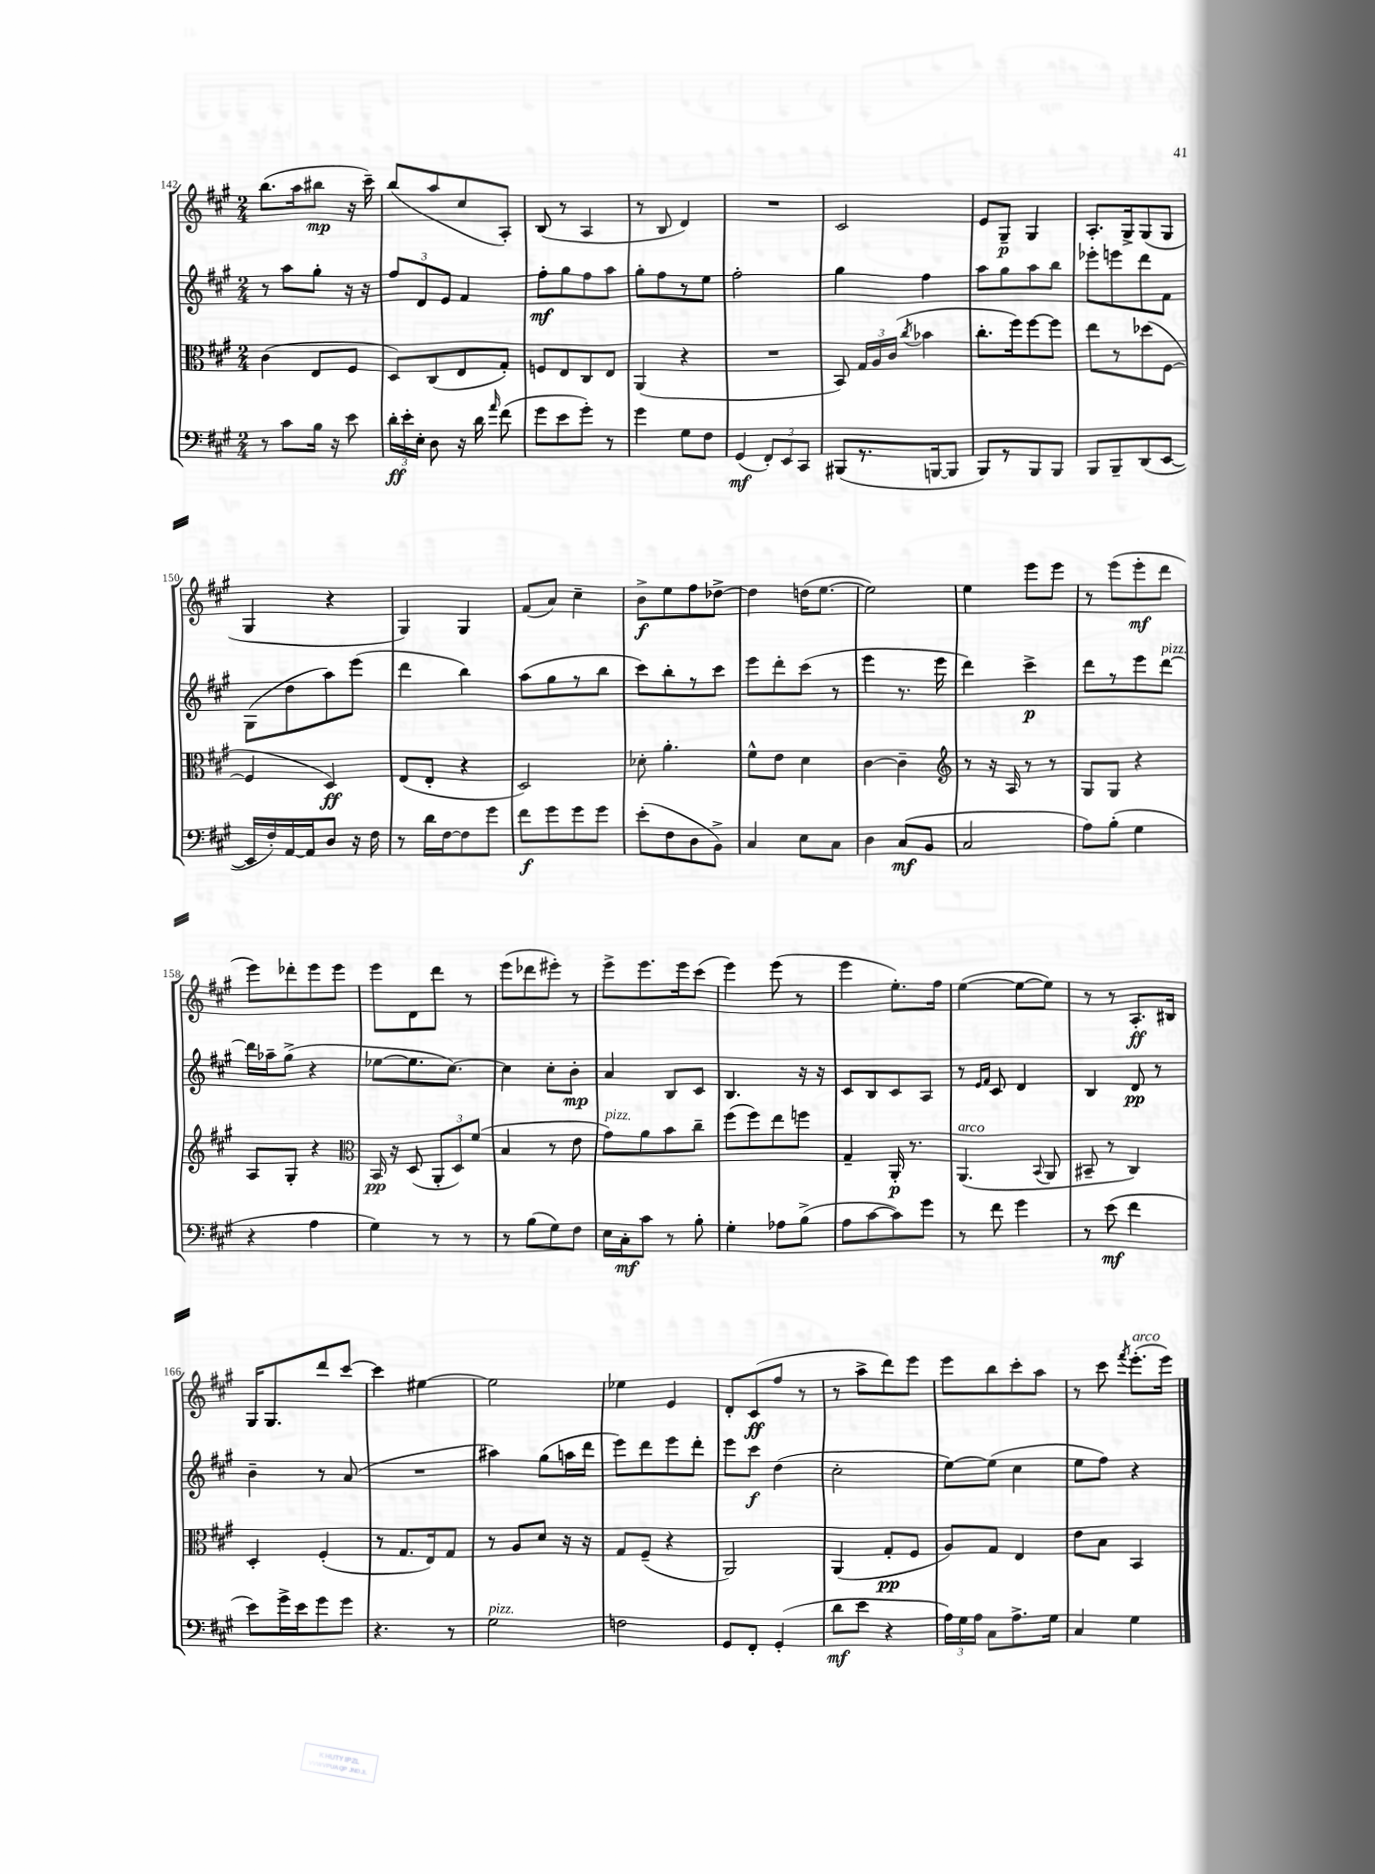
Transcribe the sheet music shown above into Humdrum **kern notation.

**kern	**dynam	**kern	**dynam	**kern	**dynam	**kern	**dynam
*part4	*part4	*part3	*part3	*part2	*part2	*part1	*part1
*staff4	*staff4	*staff3	*staff3	*staff2	*staff2	*staff1	*staff1
*clefF4	*	*clefC3	*	*clefG2	*	*clefG2	*
*k[f#c#g#]	*	*k[f#c#g#]	*	*k[f#c#g#]	*	*k[f#c#g#]	*
*M2/4	*	*M2/4	*	*M2/4	*	*M2/4	*
=142	=142	=142	=142	=142	=142	=142	=142
8r	.	(4c#\	.	8r	.	(8.bb\L	.
8c#\L	.	.	.	8aa\L	.	.	.
.	.	.	.	.	.	16aa\k	.
16B\Jk	.	8E/L	.	8gg#'\J	.	8bb#X\J	mp
16r	.	.	.	.	.	.	.
8e\	.	8F#/J	.	16r	.	16r	.
.	.	.	.	16r	.	16ccc#~\)	.
=143	=143	=143	=143	=143	=143	=143	=143
24d'\LL	ff	8D/L)	.	12ff#/L	.	(8bb/L	.
24e'\	.	.	.	.	.	.	.
24E'\JJ	.	.	.	12d/	.	.	.
8D\	.	(8C#/	.	.	.	8aa/	.
.	.	.	.	12e/J	.	.	.
16r	.	8E/	.	4f#/	.	8cc#/	.
16d\	.	.	.	.	.	.	.
16qqa/	.	.	.	.	.	.	.
(8f#\	.	8G#'/J)	.	.	.	8A'/J)	.
=144	=144	=144	=144	=144	=144	=144	=144
8g#\L	.	8Fn/L	.	8ff#'\L	mf	(8B/	.
8e\	.	8E/	.	8gg#\	.	8r	.
8g#'\J)	.	8C#/	.	8ff#\	.	4A/	.
8r	.	8E/J	.	8aa\J	.	.	.
=145	=145	=145	=145	=145	=145	=145	=145
4g#\	.	(4AA/	.	8gg#'\L	.	8r	.
.	.	.	.	8ff#\	.	8B/	.
8G#\L	.	4r	.	8r	.	4d/)	.
8F#\J	.	.	.	8ee\J	.	.	.
=146	=146	=146	=146	=146	=146	=146	=146
(4GG#/	mf	2r	.	2ff#'\	.	2r	.
12FF#'/L)	.	.	.	.	.	.	.
12EE/	.	.	.	.	.	.	.
12CC#/J	.	.	.	.	.	.	.
=147	=147	=147	=147	=147	=147	=147	=147
(8BBB#X/L	.	8BB/)	.	4gg#\	.	2c#/	.
8.r	.	24G#/LL	.	.	.	.	.
.	.	24A/	.	.	.	.	.
.	.	(24c#/JJ	.	.	.	.	.
.	.	8qcc#/	.	.	.	.	.
.	.	4b-X\	.	4ff#\	.	.	.
[16BBBn/k	.	.	.	.	.	.	.
8BBB/J]	.	.	.	.	.	.	.
=148	=148	=148	=148	=148	=148	=148	=148
8BBB/L)	.	8.cc#'\L	.	8aa\L	.	8e/L	.
8r	.	.	.	8gg#\	.	8G#~/J	p
.	.	16ff#\k)	.	.	.	.	.
8BBB/	.	[8ff#\	.	8aa\	.	4G#/	.
8BBB/J	.	8ff#\J]	.	8bb\J	.	.	.
=149	=149	=149	=149	=149	=149	=149	=149
8BBB/L	.	8ee\L	.	8eee-X'\L	.	8.A'/L	.
8BBB~/	.	8r	.	8eeen\	.	.	.
.	.	.	.	.	.	16G#^/k	.
(8DD/	.	(8dd-X\	.	8ddd\	.	(8G#/	.
[8EE/J	.	[8F#\J	.	8f#\J	.	8G#/J	.
!!LO:LB:g=z
=150	=150	=150	=150	=150	=150	=150	=150
16EE/LL]	.	4F#/]	.	(8G#\L	.	4G#/	.
16F#'/)	.	.	.	.	.	.	.
[16AA/	.	.	.	8dd\	.	.	.
16AA/J]	.	.	.	.	.	.	.
8D/J	.	4D/)	ff	8aa\)	.	4r	.
16r	.	.	.	(8eee\J	.	.	.
16F#\	.	.	.	.	.	.	.
=151	=151	=151	=151	=151	=151	=151	=151
8r	.	(8E/L	.	4ddd\	.	4G#/)	.
16d\LL	.	8E'/J	.	.	.	.	.
[16F#\J	.	.	.	.	.	.	.
8F#\]	.	4r	.	4bb\)	.	4G#/	.
8g#\J	.	.	.	.	.	.	.
=152	=152	=152	=152	=152	=152	=152	=152
8f#\L	f	2D/)	.	(8aa\L	.	(8f#/L	.
8g#\	.	.	.	8gg#\	.	8a/J)	.
8g#\	.	.	.	8r	.	4cc#~\	.
8g#\J	.	.	.	8bb\J	.	.	.
=153	=153	=153	=153	=153	=153	=153	=153
(8e'\L	.	8d-X'\	.	8ccc#\L)	.	8b^\L	f
8F#\	.	4.a'\	.	8bb'\	.	8ee\	.
8D\	.	.	.	8r	.	8ff#\	.
8BB^\J)	.	.	.	8ccc#\J	.	[8dd-X^\J	.
=154	=154	=154	=154	=154	=154	=154	=154
4C#/	.	8f#^^\L	.	8eee\L	.	4dd-\]	.
.	.	8e\J	.	8ddd'\	.	.	.
8E\L	.	4d\	.	(8ccc#\J	.	(16ddn\KL	.
.	.	.	.	.	.	[8.ee\J	.
8C#\J	.	.	.	8r	.	.	.
=155	=155	=155	=155	=155	=155	=155	=155
4D\	.	[4c#\	.	4eee\	.	2ee\])	.
(8C#/L	mf	4c#~\]	.	8.r	.	.	.
8BB/J	.	.	.	.	.	.	.
.	.	.	.	16eee\	.	.	.
=156	=156	=156	=156	=156	=156	=156	=156
*	*	*clefG2	*	*	*	*	*
2C#/	.	8r	.	4ddd\)	.	4ee\	.
.	.	16r	.	.	.	.	.
.	.	16A/	.	.	.	.	.
.	.	8r	.	4ccc#^\	p	8eee\L	.
.	.	8r	.	.	.	8eee\J	.
=157	=157	=157	=157	=157	=157	=157	=157
8A\L)	.	8G#/L	.	8ddd\L	.	8r	.
(8B'\J	.	8G#/J	.	8r	.	(8eee\L	.
4G#\	.	4r	.	8eee\	.	8eee'\	mf
!	!	!	!	!LO:TX:a:i:t=pizz.	!	!	!
.	.	.	.	[8ddd\J	.	8ddd\J	.
!!LO:LB:g=z
=158	=158	=158	=158	=158	=158	=158	=158
4r	.	8A/L	.	16ddd\LL]	.	8eee\L)	.
.	.	.	.	16aa-X~\J	.	.	.
.	.	8G#'/J	.	(8gg#^\J	.	8ddd-X'\	.
4A\	.	4r	.	4r	.	8eee\	.
.	.	.	.	.	.	8eee\J	.
=159	=159	=159	=159	=159	=159	=159	=159
*	*	*clefC3	*	*	*	*	*
4G#\)	.	16BB/	pp	[8ee-X\L	.	8eee\L	.
.	.	16r	.	.	.	.	.
.	.	(8D/	.	8.ee-\]	.	8d\	.
8r	.	12AA'/L	.	.	.	8ddd\J	.
.	.	.	.	[8.cc#\J)	.	.	.
.	.	12D/)	.	.	.	.	.
8r	.	.	.	.	.	8r	.
.	.	(12f#/J	.	.	.	.	.
=160	=160	=160	=160	=160	=160	=160	=160
8r	.	4B/	.	4cc#\]	.	(8eee\L	.
(8B\L	.	.	.	.	.	8ddd-X\	.
8G#\)	.	8r	.	8cc#'\L	.	8eee#X'\J)	.
8F#\J	.	8e\	.	8b'\J	mp	8r	.
=161	=161	=161	=161	=161	=161	=161	=161
!	!	!LO:TX:a:i:t=pizz.	!	!	!	!	!
16E\LL	.	8g#\L)	.	4a/	.	8eee^\L	.
16C#'\J	mf	.	.	.	.	.	.
8c#\J	.	8a\	.	.	.	8.eee\	.
8r	.	8b\	.	8B/L	.	.	.
.	.	.	.	.	.	16eee\k	.
8B'\	.	8cc#~\J	.	8c#/J	.	(8ccc#\J	.
=162	=162	=162	=162	=162	=162	=162	=162
4G#'\	.	(8ff#\L	.	4.B/	.	4eee\)	.
.	.	8ff#\)	.	.	.	.	.
8A-X\L	.	8ee\	.	.	.	(8eee\	.
(8B^\J	.	8ffn\J	.	16r	.	8r	.
.	.	.	.	16r	.	.	.
=163	=163	=163	=163	=163	=163	=163	=163
8A\L	.	4G#~/	.	8c#/L	.	4eee\	.
[8c#\	.	.	.	8B/	.	.	.
8c#\])	.	16AA'/	p	8c#/	.	8.ee'\L)	.
.	.	8.r	.	.	.	.	.
8g#\J	.	.	.	8A/J	.	.	.
.	.	.	.	.	.	16ff#\Jk	.
=164	=164	=164	=164	=164	=164	=164	=164
!	!	!LO:TX:a:i:t=arco	!	!	!	!	!
8r	.	(4.AA/	.	8r	.	([4ee\	.
.	.	.	.	16qqe/LL	.	.	.
.	.	.	.	16qqf#/JJ	.	.	.
8f#\	.	.	.	8c#/	.	.	.
4g#\	.	.	.	4d/	.	8ee\L_	.
.	.	8qqBB/	.	.	.	.	.
.	.	8AA/	.	.	.	8ee\J])	.
=165	=165	=165	=165	=165	=165	=165	=165
8r	.	8BB#X~/	.	4B/	.	8r	.
(8e\	mf	8r	.	.	.	8r	.
4f#\	.	4C#/)	.	8d/	pp	8.A'/L	ff
.	.	.	.	8r	.	.	.
.	.	.	.	.	.	16B#X/Jk	.
!!LO:LB:g=z
=166	=166	=166	=166	=166	=166	=166	=166
8e\L)	.	4D'/	.	4b~\	.	16G#/KL	.
.	.	.	.	.	.	8.G#/	.
16g#^\L	.	.	.	.	.	.	.
16e\J	.	.	.	.	.	.	.
8g#\	.	(4F#'/	.	8r	.	8ddd/	.
8g#\J	.	.	.	(8a/	.	[8ccc#/J	.
=167	=167	=167	=167	=167	=167	=167	=167
4.r	.	8r	.	2r	.	4ccc#\]	.
.	.	8.G#/L	.	.	.	.	.
.	.	.	.	.	.	[4ee#X\	.
.	.	16E/k)	.	.	.	.	.
8r	.	8G#/J	.	.	.	.	.
=168	=168	=168	=168	=168	=168	=168	=168
!LO:TX:a:i:t=pizz.	!	!	!	!	!	!	!
2G#\	.	8r	.	4aa#X\)	.	2ee#\]	.
.	.	8A/L	.	.	.	.	.
.	.	8d/J	.	(8gg#\L	.	.	.
.	.	16r	.	16aan\L	.	.	.
.	.	16r	.	16ddd\JJ	.	.	.
=169	=169	=169	=169	=169	=169	=169	=169
2Fn\	.	8G#/L	.	8eee\L)	.	4ee-X\	.
.	.	(8F#~/J	.	8ddd\	.	.	.
.	.	4r	.	8eee\	.	4e/	.
.	.	.	.	8ddd'\J	.	.	.
=170	=170	=170	=170	=170	=170	=170	=170
8GG#/L	.	2AA/)	.	8eee\L	.	8d'/L	.
8FF#'/J	.	.	.	8ccc#\J	f	(8c#/	ff
(4GG#'/	.	.	.	(4dd\	.	8ff#/J	.
.	.	.	.	.	.	8r	.
=171	=171	=171	=171	=171	=171	=171	=171
8d\L	mf	(4AA/	.	2cc#'\	.	8r	.
8e\J	.	.	.	.	.	8aa^\L	.
4r	.	8G#'/L	pp	.	.	8ddd\)	.
.	.	8F#/J	.	.	.	8eee\J	.
=172	=172	=172	=172	=172	=172	=172	=172
24A\LL)	.	8A/L)	.	[8ee\L)	.	8eee\L	.
24G#\	.	.	.	.	.	.	.
24A\JJ	.	.	.	.	.	.	.
8C#\L	.	8G#/J	.	(8ee\J]	.	8bb\	.
8.A^\	.	4E/	.	4cc#\	.	8ccc#'\	.
.	.	.	.	.	.	8aa\J	.
16G#\Jk	.	.	.	.	.	.	.
=173	=173	=173	=173	=173	=173	=173	=173
4C#/	.	8e\L	.	8ee\L	.	8r	.
.	.	8B\J	.	8ff#\J)	.	8ccc#\	.
.	.	.	.	.	.	8qfff#/	.
!	!	!	!	!	!	!LO:TX:a:i:t=arco	!
4G#\	.	4BB/	.	4r	.	(8.eee'\L	.
.	.	.	.	.	.	16eee\Jk)	.
==	==	==	==	==	==	==	==
*-	*-	*-	*-	*-	*-	*-	*-
